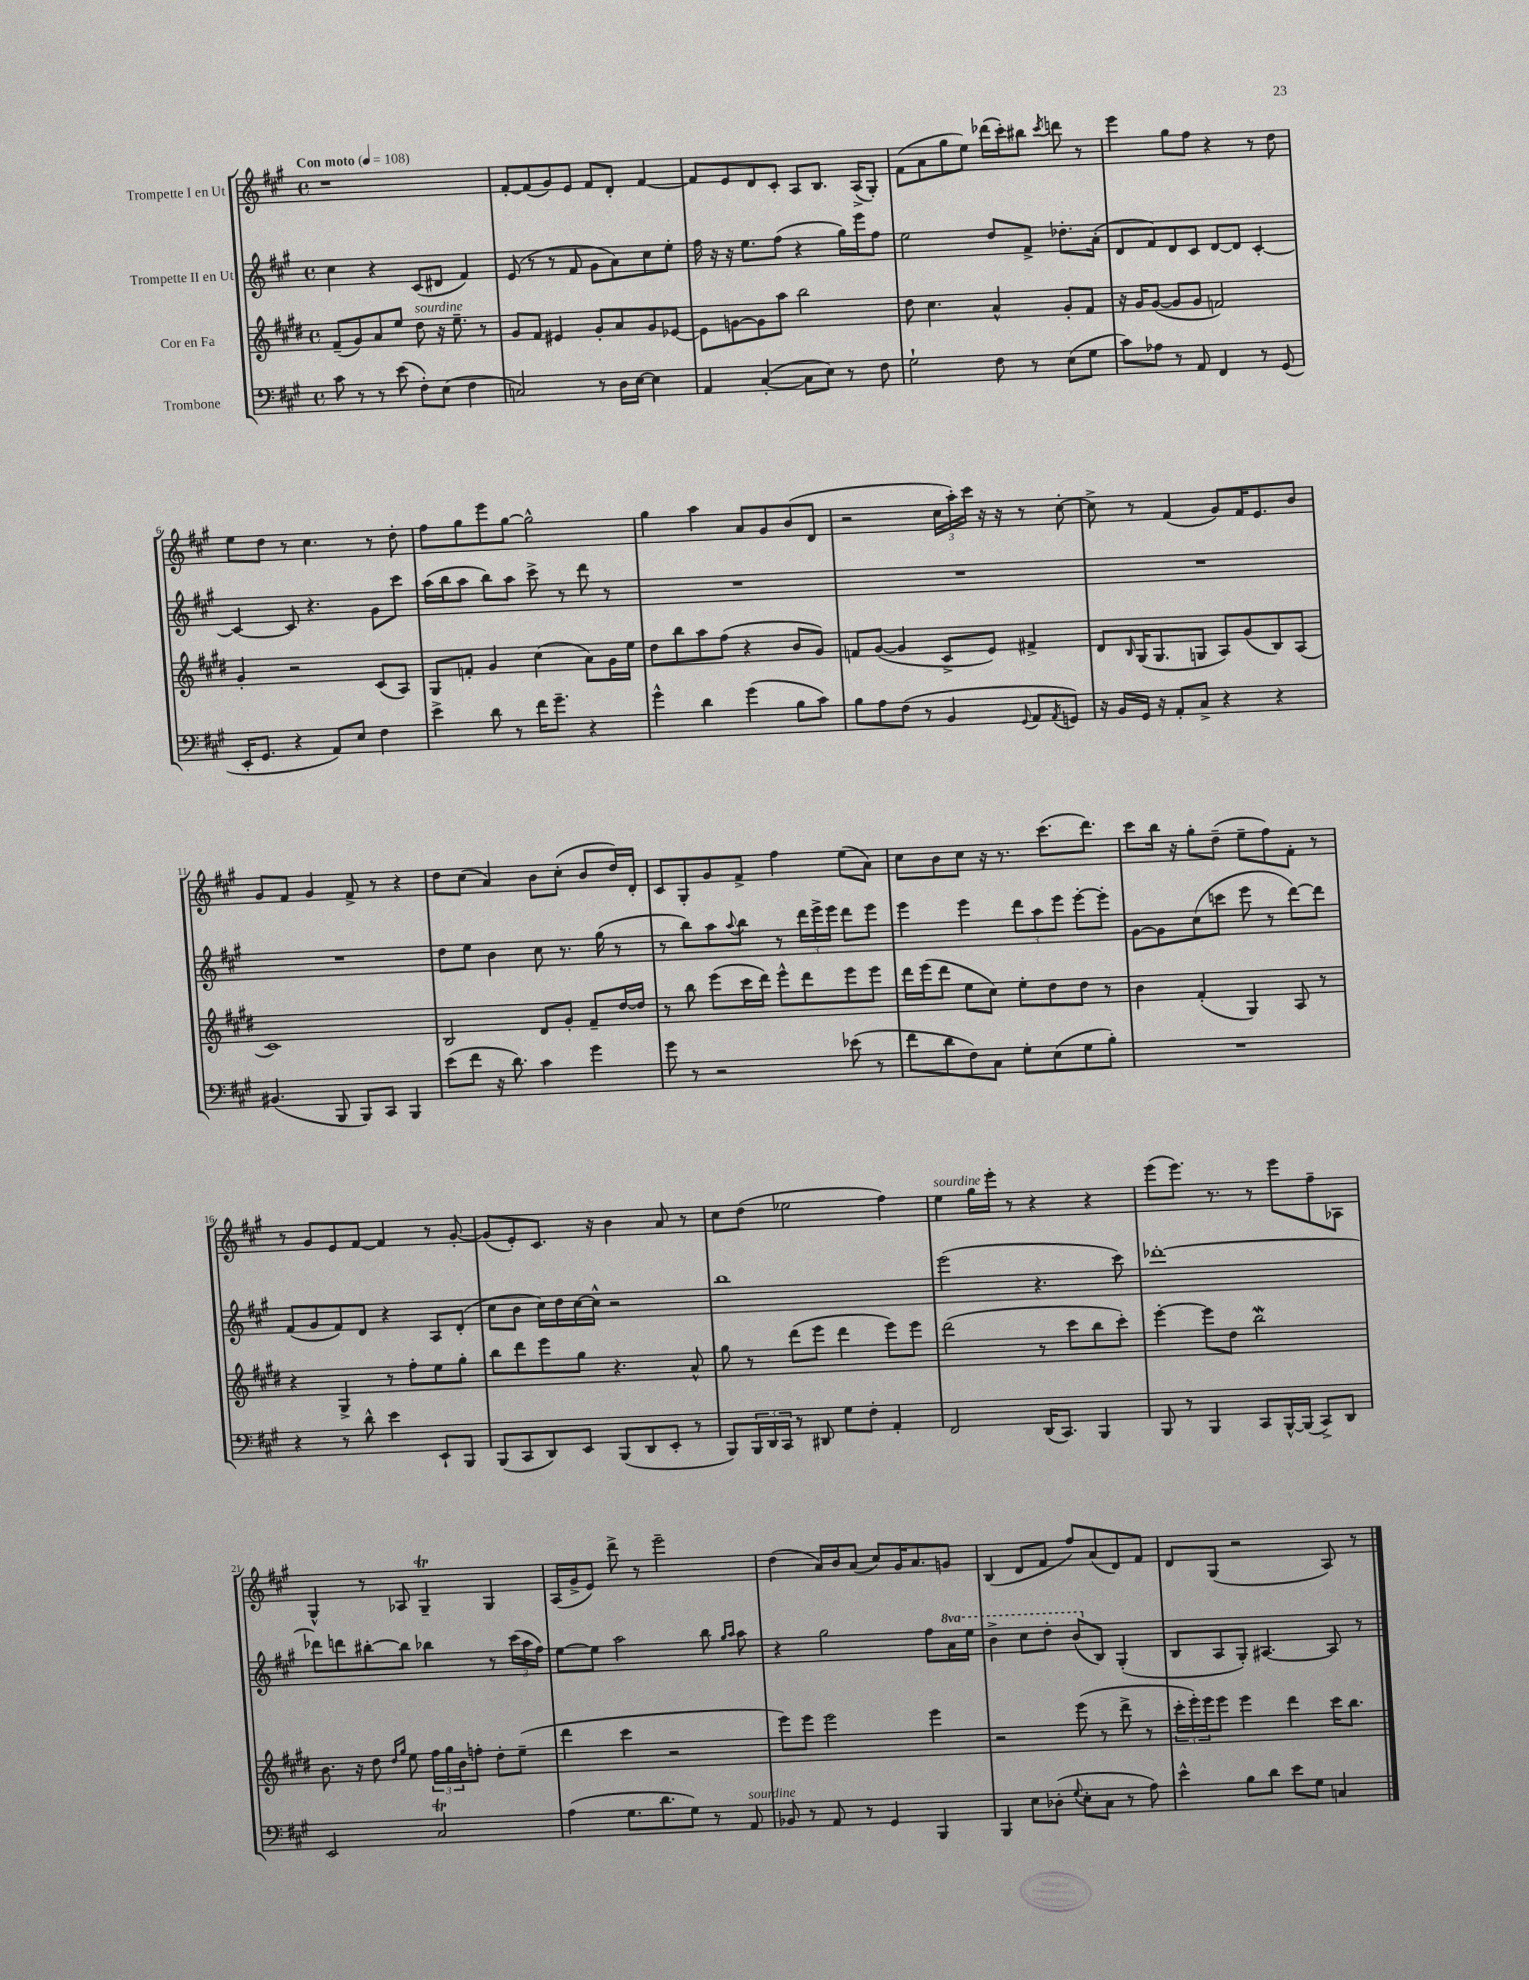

**kern	**kern	**kern	**kern
*staff4	*staff3	*staff2	*staff1
*clefF4	*clefG2	*clefG2	*clefG2
*k[f#c#g#]	*k[f#c#g#d#]	*k[f#c#g#]	*k[f#c#g#]
*M4/4	*M4/4	*M4/4	*M4/4
*met(c)	*met(c)	*met(c)	*met(c)
*MM108	*MM108	*MM108	*MM108
8c#	(8f#~	4cc#	1r
8r	8g#)	.	.
8r	8a	4r	.
(8e	8ee	.	.
8F#')	8dd#	(8c#	.
(8E	16r	8d#	.
.	8.ee~	.	.
4F#	.	4f#)	.
.	8r	.	.
=	=	=	=
2C)	8g#	(8e	[8f#'
.	8f#	8r	(8f#]
.	4e#	8r	8g#)
.	.	8f#	8e
8r	8g#'	8g#	8f#
16D	8a	8a)	8d'
[16E	.	.	.
4E]	8g#	8cc#	[4f#
.	[8e-	8ee'	.
=	=	=	=
4AA	8e-]	16ff#	8f#]
.	.	16r	.
.	[8g	16r	8e
.	.	8.ee	.
([4C#'	8g]	.	8d
.	8aa	(8ff#	8c#'
8C#]	2bb	4r	8A
8E)	.	.	8.B
8r	.	16gg#)	.
.	.	16eee	(16A^
8F#	.	8ff#	8G#')
=	=	=	=
2G#`	8dd#	2ee	(8f#
.	4.cc#	.	8a
.	.	.	8gg#
.	.	.	8ee)
8F#	4a^^	8dd	(16ddd-
.	.	.	16ccc#')
8r	.	8f#^	8bb#
.	.	.	8qccc#
(8E	8g#'	8.dd-'	8ddd
8G#	8f#	.	8r
.	.	(16a'	.
=	=	=	=
8c#)	16r	8d	4eee
.	16g#	.	.
8A-	([8g#	8f#)	.
8r	8g#]	8d	8gg#
8AA	8g#	8c#	8ff#
4FF#	2f)	[8d	4r
.	.	8d]	.
8r	.	[4c#'	8r
(8GG#	.	.	8dd
=	=	=	=
16EE'	4g#'	4c#_	8ee
8.GG#	.	.	.
.	.	.	8dd
4r	2r	8c#]	8r
.	.	4.r	4.cc#
8AA)	.	.	.
8E	.	.	.
4F#	(8c#	8g#	8r
.	8A)	8ccc#	8dd'
=	=	=	=
4e^	8G#	(16aa	8ff#
.	.	16bb	.
.	8f'	8aa	8gg#
8d	4g#	8bb)	8eee
8r	.	8aa	[8gg#
16f#	(4cc#	8ccc#^	2gg#^^]
8.g#~	.	.	.
.	.	8r	.
4r	8a)	8ddd	.
.	16g#	8r	.
.	16ee	.	.
=	=	=	=
4g#^^	8dd#	1r	4gg#
.	8bb	.	.
4d	8aa	.	4aa
.	(8ff#	.	.
(4g#	4r	.	8a
.	.	.	8g#
8B	8b	.	(8b
8c#)	8g#)	.	8d
=	=	=	=
8B	8f	1r	2r
8A	([8g#	.	.
(8F#	4g#]	.	.
8r	.	.	.
4BB	8c#^	.	24cc#
.	.	.	24aa')
.	.	.	24ccc#
.	8e)	.	16r
.	.	.	16r
8qqGG#	.	.	.
8AA	4f#^	.	8r
8qAA	.	.	.
8GG)	.	.	[8cc#'
=	=	=	=
16r	8d#	1r	8cc#^]
16BB	.	.	.
.	16qqB	.	.
16GG#	(16G#	.	8r
16r	8.G#	.	.
8AA'	.	.	(4f#
8C#^	8G	.	.
4r	8A)	.	8g#)
.	(8g#	.	16f#
.	.	.	8.e
4r	8B)	.	.
.	(8A	.	8b
=	=	=	=
(4.BB#	1c#)	1r	8g#
.	.	.	8f#
.	.	.	4g#
8BBB	.	.	.
8BBB)	.	.	8f#^
8CC#	.	.	8r
4BBB	.	.	4r
=	=	=	=
(8e	2B	8dd	8dd
8f#	.	8ee	(8cc#
16r	.	4b	4a)
8.d)	.	.	.
4c#	8d#	8cc#	8b
.	8g#'	8.r	(8cc#'
4g#	8f#~	.	8b
.	.	(16gg#	.
.	[16dd#	8r	16dd)
.	16dd#]	.	16d'
=	=	=	=
8g#	8r	8r	8c#
8r	8bb	8bb)	8G#'
2r	(8eee	8aa	8g#
.	.	8qqaa	.
.	16ccc#	8bb	8f#^
.	16ddd#)	.	.
.	8eee^^	8r	4ff#
.	8ddd#	24ddd	.
.	.	24eee^	.
.	.	24eee	.
(8e-	8eee	8ddd	(8ee
8r	8eee	8eee	8a)
=	=	=	=
8f#	16ddd#	4eee	8cc#
.	(16eee	.	.
8d	8ddd#	.	8b
8F#)	8ee	4eee	8cc#
8C#	8cc#)	.	16r
.	.	.	8.r
8G#'	8ee'	12ddd	.
.	.	12aa	.
(8E	8dd#	.	(8.ccc#
.	.	12eee	.
8G#	8dd#	[8eee'	.
.	.	.	8.ddd)
8B')	8r	8eee']	.
=	=	=	=
1r	4b	[8g#	8ccc#
.	.	8g#]	16bb
.	.	.	16r
.	(4f#'	(8cc#	8gg#'
.	.	8ccc	(8dd~
.	4G#)	8eee	8ee~
.	.	8r	8ff#)
.	8A	[8ddd)	8f#'
.	8r	8ddd]	8r
=	=	=	=
4r	4r	(8f#	8r
.	.	8g#	8g#
8r	4G#^	8f#)	8e
8d^^	.	8d	[8f#
4e	8r	4r	4f#]
.	8ff#'	.	.
8EE`	8ee	8A	8r
8BBB	8gg#'	(8d'	[8g#'
=	=	=	=
(8BBB	8bb	8cc#	(8g#]
8CC#	8ddd#	8b	8e')
8DD)	8eee	16cc#)	8.c#
.	.	16dd	.
8EE	8gg#	[16cc#	.
.	.	16cc#^^]	16r
(8BBB	4.r	2r	4b
8DD	.	.	.
8EE'	.	.	8a
8r	8a^^	.	8r
=	=	=	=
8BBB)	8gg#	1bb	8cc#
24BBB	8r	.	(8dd
24DD	.	.	.
24CC#	.	.	.
8r	(8ddd#	.	2ee-
8DD#	8eee	.	.
8G#	4ddd#	.	.
8F#'	.	.	.
4AA'	8eee)	.	4ff#)
.	8eee	.	.
=	=	=	=
2FF#	(2ddd#	(2eee	4ee
.	.	.	16gg#
.	.	.	16eee'
.	.	.	8r
(16DD	8r	4.r	4r
8.CC#)	.	.	.
.	8ccc#	.	.
4BBB	8bb	.	4r
.	8ccc#')	8ccc#)	.
=	=	=	=
8BBB	[4eee'	[1ddd-'	(8eee
8r	.	.	8.eee)
4BBB	8eee]	.	.
.	.	.	8.r
.	8dd#	.	.
8CC#	2bb	.	8r
[16BBB^^	.	.	8eee
(16BBB]	.	.	.
8CC#^)	.	.	8ff#~
8DD	.	.	8A-
=	=	=	=
2EE	8.b	8ddd-]	4G#^^
.	.	8ddd	.
.	16r	.	.
.	8dd#	[8bb#'	8r
.	16qqdd#	.	.
.	16qqgg#	.	.
.	8ee	8bb#]	8A-
2C#	24ff#	4bb-	4G#~
.	24gg#	.	.
.	24b	.	.
.	8ff'	.	.
.	8dd#'	8r	4G#
.	(8ee~	(24ccc#	.
.	.	24aa	.
.	.	24ff#)	.
=	=	=	=
(4A	4ddd#	[8ee	(16A
.	.	.	16g#^
.	.	8ee]	8e)
8.G#	4ccc#	2aa	8ddd^
.	.	.	8r
8.d	.	.	.
.	2r	.	2eee~
8G#)	.	.	.
8r	.	8bb	.
.	.	16qqgg#	.
.	.	16qqaa	.
8AA	.	8aa	.
=	=	=	=
8BB-	8eee)	4r	(4dd
8r	8eee	.	.
8AA	2eee	2gg#	16a)
.	.	.	16b
8r	.	.	(8a
4GG#	.	.	8cc#)
.	.	.	16g#
.	.	.	8.a
4BBB	4eee	8ff#	.
.	.	16aa	8g
.	.	16eee	.
=	=	=	=
4BBB	2r	4bb^	(4B
8E	.	8ccc#	8d
(8D-'	.	8ddd'	8f#
8qqG#	.	.	.
8E'	(8eee	(8bb	8ff#)
8C#	8r	8B)	(8a
8r	8ddd#^	(4G#'	8d)
8A)	8r	.	8f#
=	=	=	=
4e^^	24ccc#'	8B	8d
.	24eee')	.	.
.	24eee	.	.
.	8eee	8A	(8G#
8B	4eee	8G#')	2r
8d	.	[4.A#	.
8e	4ddd#	.	.
8G#	.	.	.
4C	16ccc#	8A#]	8A)
.	8.bb	.	.
.	.	8r	8r
==	==	==	==
*-	*-	*-	*-
